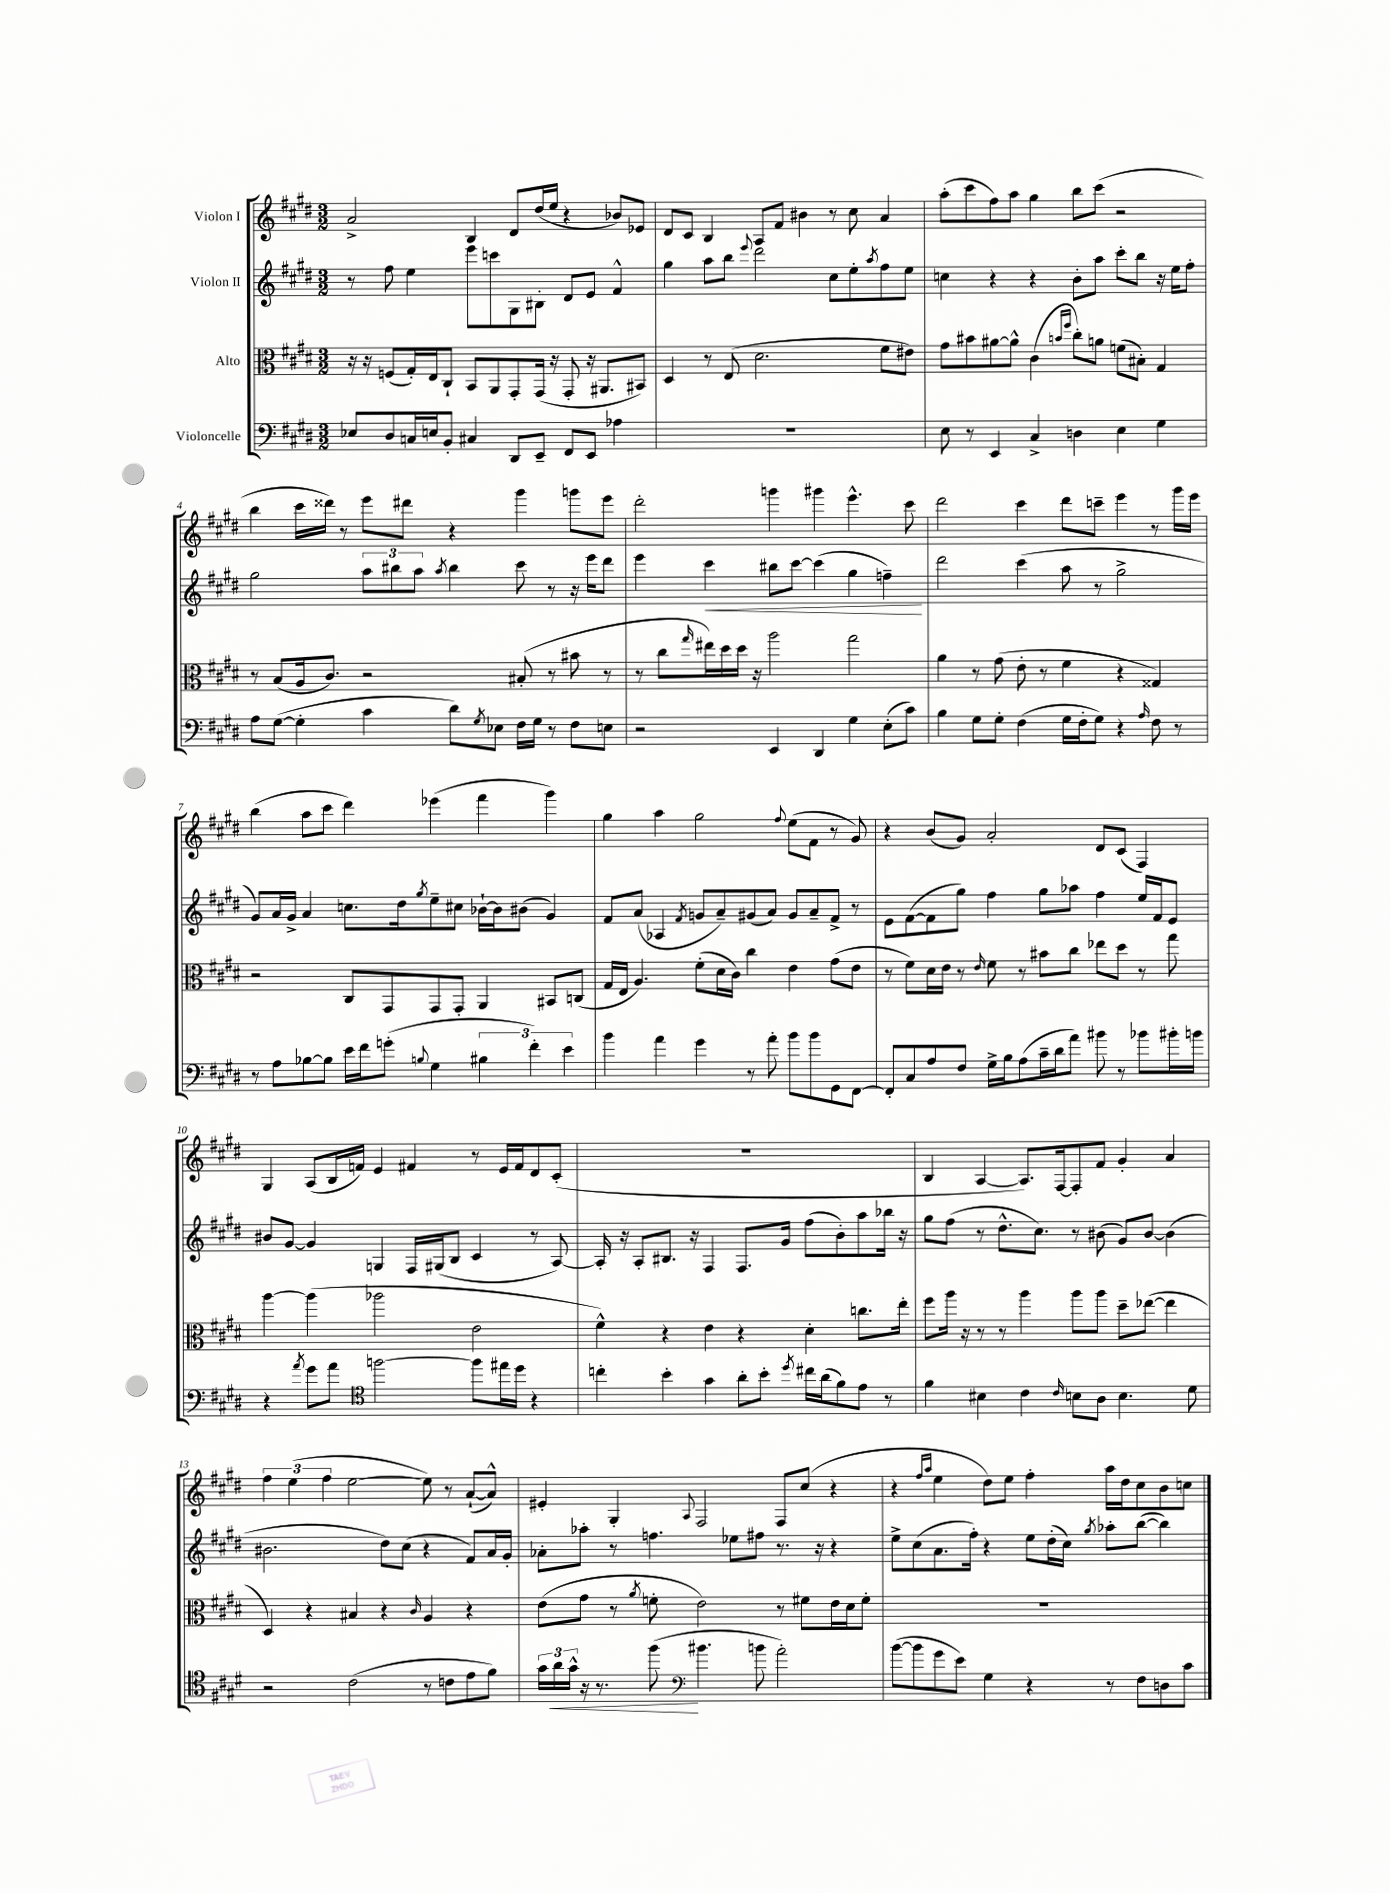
<<
\new StaffGroup <<
\new Staff = "s0" \with { instrumentName = "Violon I" } {
    \clef treble \key e \major \numericTimeSignature \time 3/2
    a'2-> b4 dis'8 dis''16( e''16 r4 bes'8) ees'8 |
    dis'8 cis'8 b4 a8 fis'8 bis'4 r8 cis''8 a'4 |
    a''8-.( cis'''8 fis''8) a''8 gis''4 b''8 cis'''8( r2 |
    b''4 cis'''16 disis'''16) r8 e'''8 dis'''8 r4 gis'''4 g'''8 e'''8 |
    dis'''2-. g'''4 gis'''4 e'''4.-^ cis'''8 |
    dis'''2 cis'''4 dis'''8 c'''8-- e'''4 r8 gis'''16 e'''16 |
    b''4( a''8 cis'''8 dis'''4) ees'''4( fis'''4 gis'''4) |
    gis''4 a''4 gis''2 \appoggiatura { fis''8 } e''8( fis'8 r8 gis'8) |
    r4 b'8( gis'8) a'2-. dis'8 cis'8( fis4) |
    gis4 a8( b16 f'16) e'4 fis'4 r8 e'16 fis'16 dis'8 cis'8-.( |
    R1. |
    b4 a4~ a8.) fis16~ fis8-. fis'8 gis'4-. a'4 |
    \tuplet 3/2 { fis''4 e''4( fis''4 } e''2~ e''8) r8 a'8~-!( a'8-^) |
    eis'4-. gis4-. \appoggiatura { a8 } fis2 fis8 cis''8( r4 |
    r4 \grace { fis''16 a''16 } e''4 dis''8) e''8 fis''4-. a''16 dis''16 cis''8 b'8 c''8 \bar "|." |
}
\new Staff = "s1" \with { instrumentName = "Violon II" } {
    \clef treble \key e \major \numericTimeSignature \time 3/2
    r8 fis''8 e''4 e'''8 c'''8 gis8 bis8-. dis'8 e'8 fis'4-^ |
    gis''4 a''8 b''8 \appoggiatura { e'''8 } dis'''2 cis''8 e''8-. \acciaccatura { a''8 } fis''8 e''8 |
    c''4 r4 r4 b'8-. a''8 cis'''8-. b''8 r16 e''16 fis''8-. |
    gis''2 \tuplet 3/2 { a''8 bis''8 a''8 } \acciaccatura { a''8 } bis''4 cis'''8 r8 r16 e'''16 dis'''8 |
    e'''4 cis'''4\< bis''8 cis'''8~ cis'''4( gis''4 f''4--\!) |
    dis'''2 cis'''4( a''8 r8 gis''2-> |
    gis'8) a'16 gis'16-> a'4 c''8. dis''16 \acciaccatura { gis''8 } e''8-- cis''8 bes'16~-! bes'16 bis'8( gis'4) |
    fis'8 a'8( aes4 \acciaccatura { fis'8 } g'8 a'8--) gis'8( a'8) gis'8 a'8-- fis'8-> r8 |
    e'8 fis'8~( fis'8 gis''8) fis''4 gis''8 aes''8 fis''4 e''16 fis'16 e'8 |
    bis'8 gis'8~ gis'4 g4 fis16 gis16( b8 cis'4 r8 a8~) |
    a16-. r16 a8-. bis8. r16 fis4 fis8. gis'16 fis''8( b'8-.) a''8 bes''16 r16 |
    gis''8 fis''8( r8 dis''8.-^ cis''8.) r8 bis'8( gis'8) bis'8~ bis'4( |
    bis'2. dis''8) cis''8( r4 fis'8) a'16 gis'16-. |
    aes'8-. aes''8-. r8 f''4. ees''8 fis''8 r8. r16 r4 |
    e''8-> cis''8( a'8. fis''16-.) r4 e''8 dis''16-.( cis''16) \acciaccatura { gis''8 } aes''8-. b''8~( b''4) \bar "|." |
}
\new Staff = "s2" \with { instrumentName = "Alto" } {
    \clef alto \key e \major \numericTimeSignature \time 3/2
    r16 r16 f8( gis16-.) e16 cis8-! b,8 a,8 gis,8-. gis,16( r16 gis,8-. r16 ais,8. bis,8) |
    dis4 r8 e8( dis'2. fis'8 eis'8) |
    gis'8 bis'8 ais'8~ ais'8-^ cis'4( \grace { b'16 fis''16 } cis''8-.) a'8 f'8( bis8-.) gis4 |
    r8 b8( a16 cis'8.) r2 bis8-.( r8 bis'8 r8 |
    r8 cis''8 \grace { gis''16 } eis''16) dis''16 dis''16 r16 a''2 gis''2 |
    a'4 r8 gis'8( e'8-. r8 fis'4 r4 gisis4) |
    r2 cis8 gis,8 gis,8 gis,8-. a,4 bis,8 c8( |
    gis16 e16 a4.) fis'8-.( dis'16 cis'16) cis''4 e'4 gis'8( e'8 |
    r8 fis'8) dis'16 e'16 r8 \grace { e'16 } fis'8 r8 bis'8 cis''8 ees''8 dis''8 r8 gis''8 |
    a''4~ a''4( aes''2 e'2 |
    fis'4-^) r4 e'4 r4 dis'4-. c''8. e''16-. |
    fis''8 a''16 r16 r8 r8 a''4 a''8 a''8 dis''8-- ees''8~( ees''4 |
    dis4) r4 bis4 r4 \grace { cis'16 } a4 r4 |
    e'8( gis'8 r8 \acciaccatura { a'8 } f'8-. e'2) r8 fis'8 e'16 dis'16 fis'8-. |
    R1. \bar "|." |
}
\new Staff = "s3" \with { instrumentName = "Violoncelle" } {
    \clef bass \key e \major \numericTimeSignature \time 3/2
    ees8 dis8 c16 e16 b,8-. cis4 dis,8 e,8-- fis,8 e,8 aes4 |
    R1. |
    e8 r8 e,4 cis4-> d4 e4 gis4 |
    a8 gis8~( gis4-. cis'4 dis'8) \acciaccatura { gis8 } ees8 fis16 gis16 r8 fis8 e8 |
    r2 e,4 dis,4 gis4 e8-.( cis'8) |
    b4 gis8 gis8-. fis4( gis16 fis16-. gis8) r4 \grace { a16 } fis8 r8 |
    r8 a8 bes8~ bes8 e'16 fis'16 g'8-.( \appoggiatura { b8 } gis4 \tuplet 3/2 { bis4 fis'4-.) e'4 } |
    b'4 a'4 gis'4 r8 a'8-. b'8 b'8 gis,8 fis,8~ |
    fis,8-. cis8 a8 fis8 gis16-> b16 a8( cis'16-- dis'16 a'8) bis'8 r8 bes'8 bis'16-. b'16 |
    r4 \acciaccatura { a'8 } gis'8 a'8 \clef tenor f''2~ f''8 eis''16 dis''16 r4 |
    c''4-. b'4-. gis'4 a'8-. b'8-. \acciaccatura { dis''8 } cis''16 a'16( fis'8) e'8 r8 |
    fis'4 bis4 cis'4 \grace { cis'16 } b8 a8 b4. dis'8 |
    r2 cis'2( r8 c'8 e'8 fis'8) |
    \tuplet 3/2 { gis'16 a'16\< gis'16-^ } r16 r8. fis''8\!( \clef bass bis'4. b'8 a'2-.) |
    b'8~( b'8 gis'8 e'8) gis4 r4 r8 fis8 d8 cis'8 \bar "|." |
}
>>
>>
